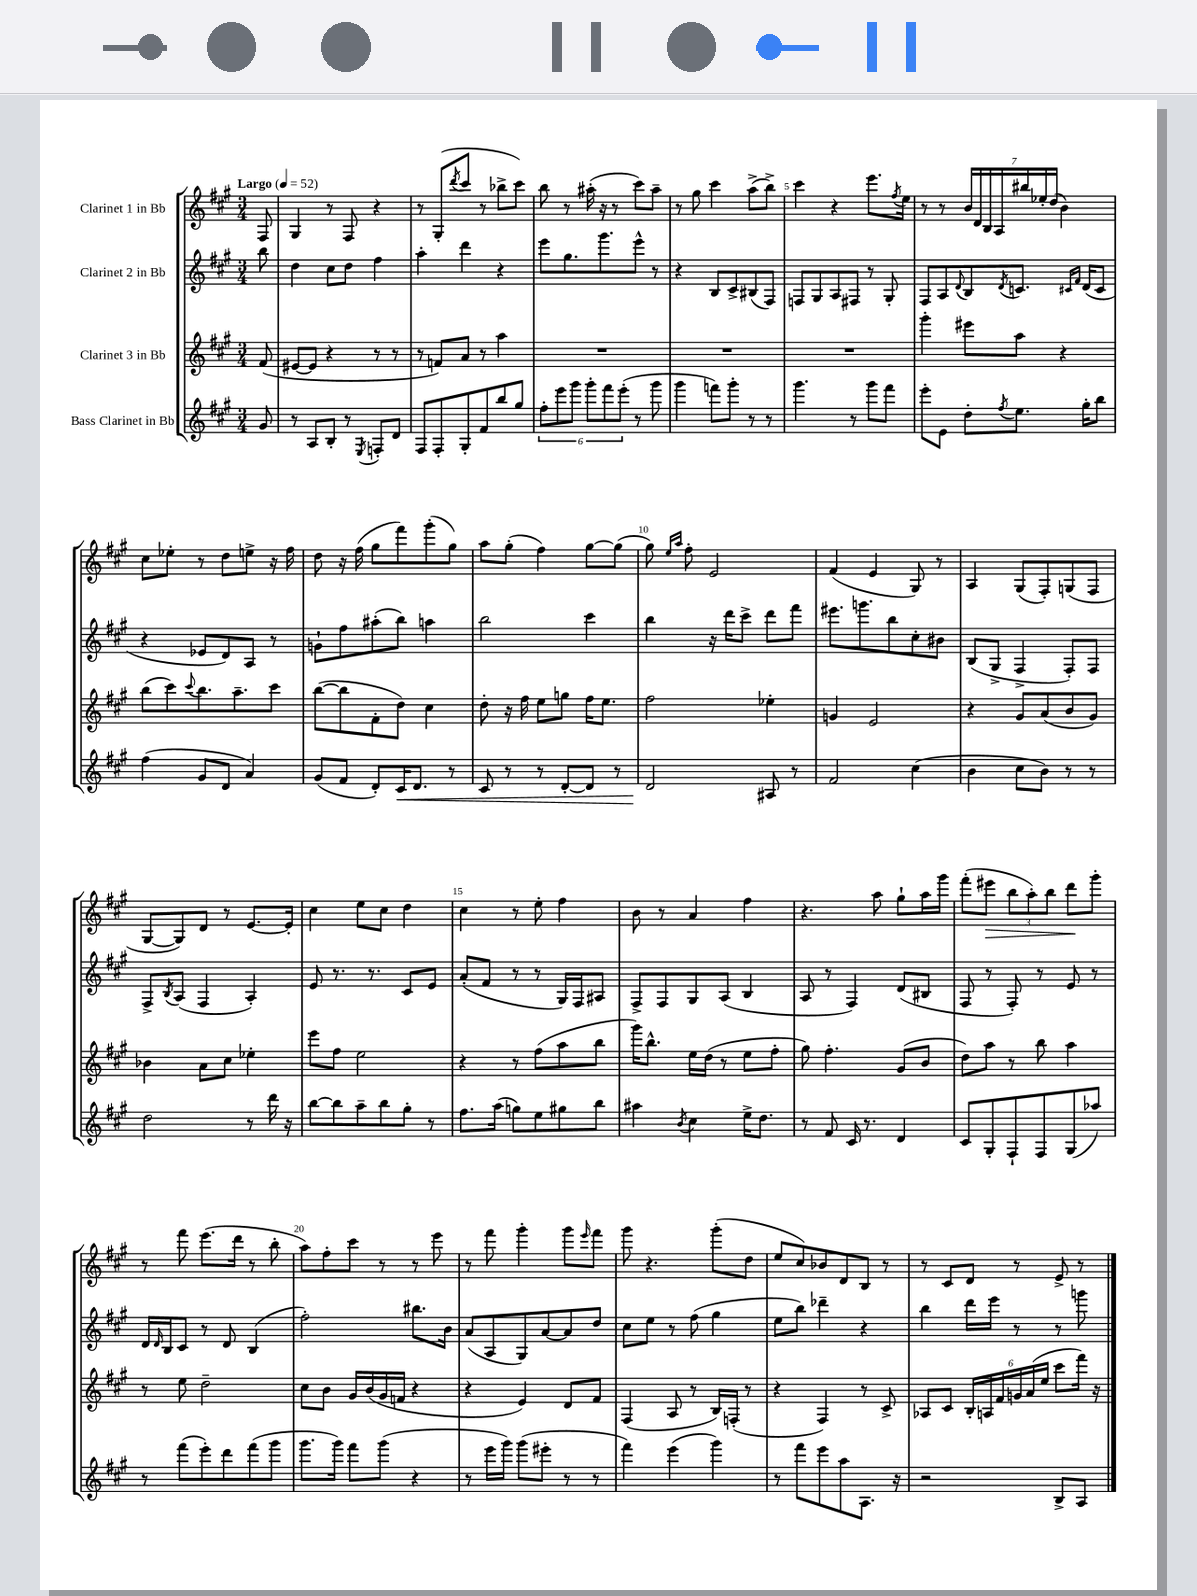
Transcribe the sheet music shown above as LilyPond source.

<<
\new StaffGroup <<
\new Staff = "s0" \with { instrumentName = "Clarinet 1 in Bb" } {
    \clef treble \key a \major \numericTimeSignature \time 3/4 \partial 8 \tempo "Largo" 4 = 52
    fis8 |
    gis4 r8 fis8 r4 |
    r8 gis8-.( \acciaccatura { d'''8 } cis'''8 r8 bes''8-> cis'''8) |
    b''8 r8 ais''16-.( r16 r8 cis'''8) ais''8-- |
    r8 gis''8 cis'''4 a''8->( b''8->) |
    cis'''4 r4 e'''8. \acciaccatura { fis''8 } e''16 |
    r8 r8 \tuplet 7/4 { b'16 d'16 b16 a16 bis''16 ees''16-. d''16( } b'4) |
    cis''8 ees''8-. r8 d''8 e''8-> r16 fis''16 |
    d''8 r16 fis''16( gis''8 fis'''8) gis'''8-.( gis''8) |
    a''8 gis''8-.( fis''4) gis''8~ gis''8( |
    gis''8) \grace { e''16 a''16 } fis''8-. e'2 |
    fis'4( e'4 gis8) r8 |
    a4 gis8( fis8-.) g8( fis8 |
    gis8~ gis8) d'8 r8 e'8.~ e'16-. |
    cis''4 e''8 cis''8 d''4 |
    cis''4 r8 e''8-. fis''4 |
    b'8 r8 a'4 fis''4 |
    r4. a''8 gis''8-! a''16 gis'''16 |
    fis'''8-.( eis'''8\> \tuplet 3/2 { b''8 a''8-.) b''8 } d'''8\! gis'''8-. |
    r8 fis'''8 e'''8.( d'''16 r8 b''8-. |
    a''8) fis''8-. cis'''8 r8 r8 e'''8 |
    r8 fis'''8 gis'''4-. gis'''8 \grace { e'''16 } fis'''8 |
    gis'''8 r4. gis'''8-.( d''8 |
    e''8 cis''8) bes'8 d'8 b8 r8 |
    r8 cis'8 d'8 r8 e'8-> r8 \bar "|." |
}
\new Staff = "s1" \with { instrumentName = "Clarinet 2 in Bb" } {
    \clef treble \key a \major \numericTimeSignature \time 3/4 \partial 8
    b''8 |
    d''4 cis''8 d''8 fis''4 |
    a''4-. d'''4 r4 |
    e'''8 gis''8. gis'''8. e'''8-^ r8 |
    r4 b8 cis'8-> bis8( fis8) |
    f8 gis8 a8 fis8 r8 gis8-. |
    fis8 a8 \appoggiatura { d'8 } b8 \acciaccatura { d'8 } c'8. \grace { cis'16 fis'16 } d'16( cis'8 |
    r4 ees'8 d'8) a8 r8 |
    g'8-! fis''8 ais''8-.( b''8) a''4 |
    b''2 cis'''4 |
    b''4 r16 d'''16 cis'''8-> d'''8 fis'''8 |
    eis'''8. g'''8. b''8 cis''8-. bis'8 |
    b8( gis8-> fis4-> fis8-.) fis8 |
    fis8-> \acciaccatura { b8 } a8( fis4 a4-.) |
    e'8 r8. r8. cis'8 e'8 |
    a'8-.( fis'8 r8 r8 gis16) fis16 ais8 |
    fis8-> fis8 gis8 a8( b4 |
    a8 r8 fis4) d'8( bis8 |
    fis8 r8 fis8-.) r8 e'8 r8 |
    d'16 \grace { d'16 } b16 cis'8 r8 d'8 b4( |
    fis''2-.) bis''8. b'16 |
    a'8( a8 gis8) a'8~ a'8 d''8 |
    cis''8 e''8 r8 fis''8( gis''4 |
    e''8 b''8) des'''4-- r4 |
    b''4 d'''16 e'''16 r8 r8 g'''8 \bar "|." |
}
\new Staff = "s2" \with { instrumentName = "Clarinet 3 in Bb" } {
    \clef treble \key a \major \numericTimeSignature \time 3/4 \partial 8
    fis'8( |
    eis'8~ eis'8 r4 r8 r8 |
    r8 f'8) a'8 r8 a''4 |
    R2. |
    R2. |
    R2. |
    gis'''4-. eis'''8 a''8 r4 |
    b''8( cis'''8) \appoggiatura { cis'''8 } b''8. a''8.-- cis'''8 |
    b''8~( b''8 fis'8-. d''8) cis''4 |
    d''8-. r16 fis''16 e''8 g''8 fis''16 e''8. |
    fis''2 ees''4-. |
    g'4 e'2 |
    r4 gis'8 a'8( b'8 gis'8) |
    bes'4 a'8 cis''8 ees''4-. |
    e'''8 fis''8 e''2 |
    r4 r8 fis''8( a''8 b''8 |
    gis'''16) b''8.-^ e''16 d''16( r8 e''8 fis''8-. |
    gis''8) fis''4.-. gis'8( b'8 |
    d''8) a''8 r8 b''8 a''4 |
    r8 e''8 d''2-- |
    cis''8 b'8 gis'16 b'16( gis'16 f'16 r4 |
    r4 e'4) d'8 fis'8 |
    fis4( a8 r8 b16) f16-.( r8 |
    r4 fis4) r8 cis'8-> |
    aes8 cis'8 \tuplet 6/4 { b16-. a16 fis'16 g'16 a'16( e''16 } cis'''8 fis'''16) r16 \bar "|." |
}
\new Staff = "s3" \with { instrumentName = "Bass Clarinet in Bb" } {
    \clef treble \key a \major \numericTimeSignature \time 3/4 \partial 8
    gis'8 |
    r8 a8 b8-. r8 \acciaccatura { e8 } f8-. d'8 |
    fis8 fis8-. gis8-. fis'8 b''8 gis''8 |
    \tuplet 6/4 { fis''8-. e'''8 gis'''8 gis'''8-. fis'''8 e'''8-.( } r8 gis'''8 |
    gis'''4 f'''8) gis'''8-. r8 r8 |
    gis'''4. r8 gis'''8 fis'''8 |
    e'''8-. e'8 d''8-. \acciaccatura { fis''8 } e''8. gis''16-. b''8 |
    fis''4( gis'8 d'8 a'4) |
    gis'8( fis'8 d'8-.) cis'16\< d'8. r8 |
    cis'8 r8 r8 d'8~-. d'8 r8 |
    d'2\! ais8 r8 |
    fis'2 cis''4( |
    b'4 cis''8 b'8) r8 r8 |
    d''2 r8 d'''16 r16 |
    b''8~ b''8 a''8-- b''8 gis''8-. r8 |
    fis''8. a''16( g''8) e''8 gis''8 b''8 |
    ais''4 \acciaccatura { b'8 } cis''4 e''16-> d''8. |
    r8 fis'8 cis'16 r8. d'4 |
    cis'8 gis8-. fis8-! fis8 gis8( aes''8) |
    r8 fis'''8( e'''8-.) d'''8 fis'''8( gis'''8 |
    gis'''8. gis'''16) fis'''8 gis'''8( r4 |
    r8 e'''16 gis'''16) gis'''8( eis'''8-. r8 r8 |
    fis'''4) e'''4( gis'''4) |
    r8 fis'''8 e'''8 a''8 a8. r16 |
    r2 b8-> a8 \bar "|." |
}
>>
>>
\layout { \context { \Score \override BarNumber.break-visibility = ##(#f #t #t) barNumberVisibility = #(every-nth-bar-number-visible 5) } }
